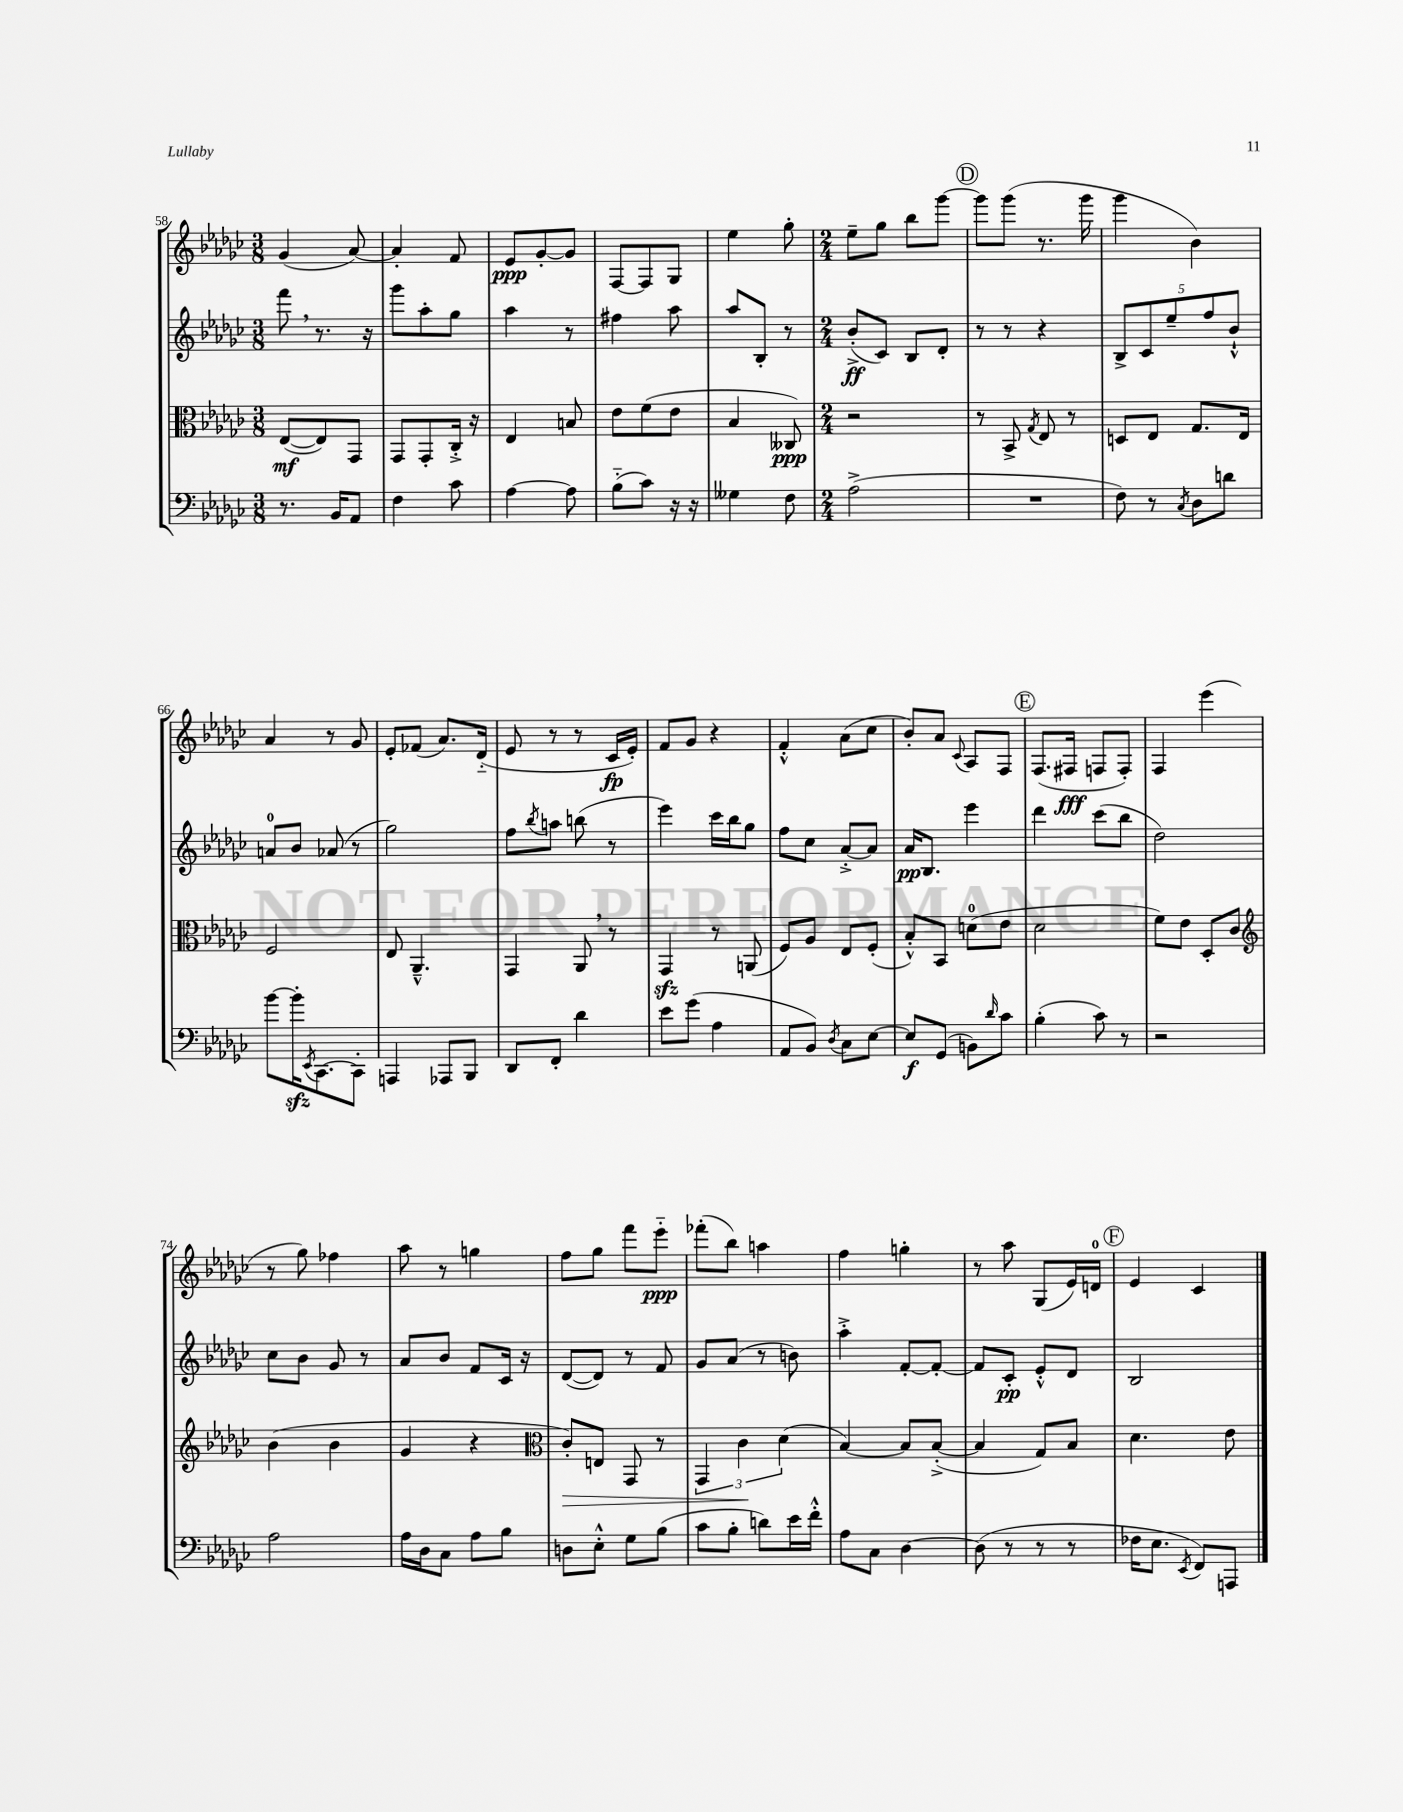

**kern	**kern	**kern	**kern
*staff4	*staff3	*staff2	*staff1
*clefF4	*clefC3	*clefG2	*clefG2
*k[b-e-a-d-g-c-]	*k[b-e-a-d-g-c-]	*k[b-e-a-d-g-c-]	*k[b-e-a-d-g-c-]
*M3/8	*M3/8	*M3/8	*M3/8
8.r	([8E-	8fff	(4g-
.	8E-])	8.r	.
16BB-	.	.	.
8AA-	8GG-	.	[8a-)
.	.	16r	.
=	=	=	=
4F	8GG-	8ggg-	4a-']
.	8GG-'	8aa-'	.
8c-	16C-'^	8gg-	8f
.	16r	.	.
=	=	=	=
[4A-	4E-	4aa-	8e-
.	.	.	[8g-'
8A-]	8B	8r	8g-]
=	=	=	=
(8B-'~	8e-	4ff#	[8F
8c-)	(8f	.	8F]
16r	8e-	8aa-	8G-
16r	.	.	.
=	=	=	=
4G--	4B-	8aa-	4ee-
.	.	8B-'	.
8F	8C--)	8r	8gg-'
=	=	=	=
*M2/4	*M2/4	*M2/4	*M2/4
(2A-^	2r	(8b-'^	8ee-~
.	.	8c-)	8gg-
.	.	8B-	8bb-
.	.	8d-'	[8ggg-
=	=	=	=
2r	8r	8r	8ggg-]
.	8BB-^	8r	(8ggg-
.	8qG-	.	.
.	8E-	4r	8.r
.	8r	.	.
.	.	.	16ggg-
=	=	=	=
8F)	8D	10B-^	4ggg-
.	.	10c-	.
8r	8E-	.	.
.	.	10ee-~	.
8qC-	.	.	.
8D-	8.G-	.	4b-)
.	.	10ff	.
8d	.	.	.
.	.	10b-`^^	.
.	16E-	.	.
=	=	=	=
[8b-	2F	8a	4a-
16b-']	.	8b-	.
8qEE-	.	.	.
[8.CC-	.	.	.
.	.	(8a-	8r
8CC-']	.	8r	8g-
=	=	=	=
4AAA	8E-	2gg-)	8e-'
.	4.AA-~^^	.	(8f-
8AAA-	.	.	8.a-)
8BBB-	.	.	.
.	.	.	(16d-'~
=	=	=	=
8DD-	4GG-	8ff	8e-
.	.	8qbb-	.
8FF'	.	8aa	8r
4d-	8AA-	(8bb	8r
.	8r	8r	16c-
.	.	.	16e-')
=	=	=	=
8e-	4GG-	4eee-)	8f
(8g-	.	.	8g-
4A-	8r	16ccc-	4r
.	.	16bb-	.
.	(8AA	8gg-	.
=	=	=	=
8AA-	8F)	8ff	4f'^^
8BB-)	8A-	8cc-	.
8qD-	.	.	.
8C-	8E-	[8a-'^	(8a-
[8E-	(8F'	8a-]	8cc-
=	=	=	=
8E-]	8B-'^^)	16a-	8b-')
.	.	8.B-	.
(8GG-	8BB-	.	8a-
.	.	.	8qqc-
8BB)	(8d	4eee-	8A-
16qqd-	.	.	.
8c-	8e-	.	8F
=	=	=	=
(4B-'	2d-	4ddd-	(8.F
.	.	.	16F#
8c-)	.	(8ccc-	8F
8r	.	8bb-	8F')
=	=	=	=
2r	8f)	2dd-)	4F
.	8e-	.	.
.	8D-'	.	(4eee-
.	8c-	.	.
=	=	=	=
*	*clefG2	*	*
2A-	(4b-	8cc-	8r
.	.	8b-	8gg-)
.	4b-	8g-	4ff-
.	.	8r	.
=	=	=	=
16A-	4g-	8a-	8aa-
16D-	.	.	.
8C-	.	8b-	8r
8A-	4r	8f	4gg
8B-	.	16c-	.
.	.	16r	.
=	=	=	=
*	*clefC3	*	*
8D	8c-')	([8d-	8ff
8E-'^^	8E	8d-])	8gg-
8G-	8GG-	8r	8fff
(8B-	8r	8f	8eee-'~
=	=	=	=
8c-	6GG-	8g-	(8fff-'
8B-'	.	(8a-	8bb-)
.	6c-	.	.
8d)	.	8r	4aa
.	(6d-	.	.
16e-	.	8b)	.
16f'^^	.	.	.
=	=	=	=
8A-	[4B-)	4aa-'^	4ff
8C-	.	.	.
[4D-	8B-]	[8f'	4gg'
.	([8B-'^	8f'_	.
=	=	=	=
(8D-]	4B-]	8f]	8r
8r	.	8c-'	8aa-
8r	8G-)	8e-'^^	(8G-
8r	8B-	8d-	16e-)
.	.	.	16d
=	=	=	=
16F-	4.d-	2B-	4e-
8.E-	.	.	.
8qEE-	.	.	.
8FF)	.	.	4c-
8AAA	8e-	.	.
==	==	==	==
*-	*-	*-	*-
